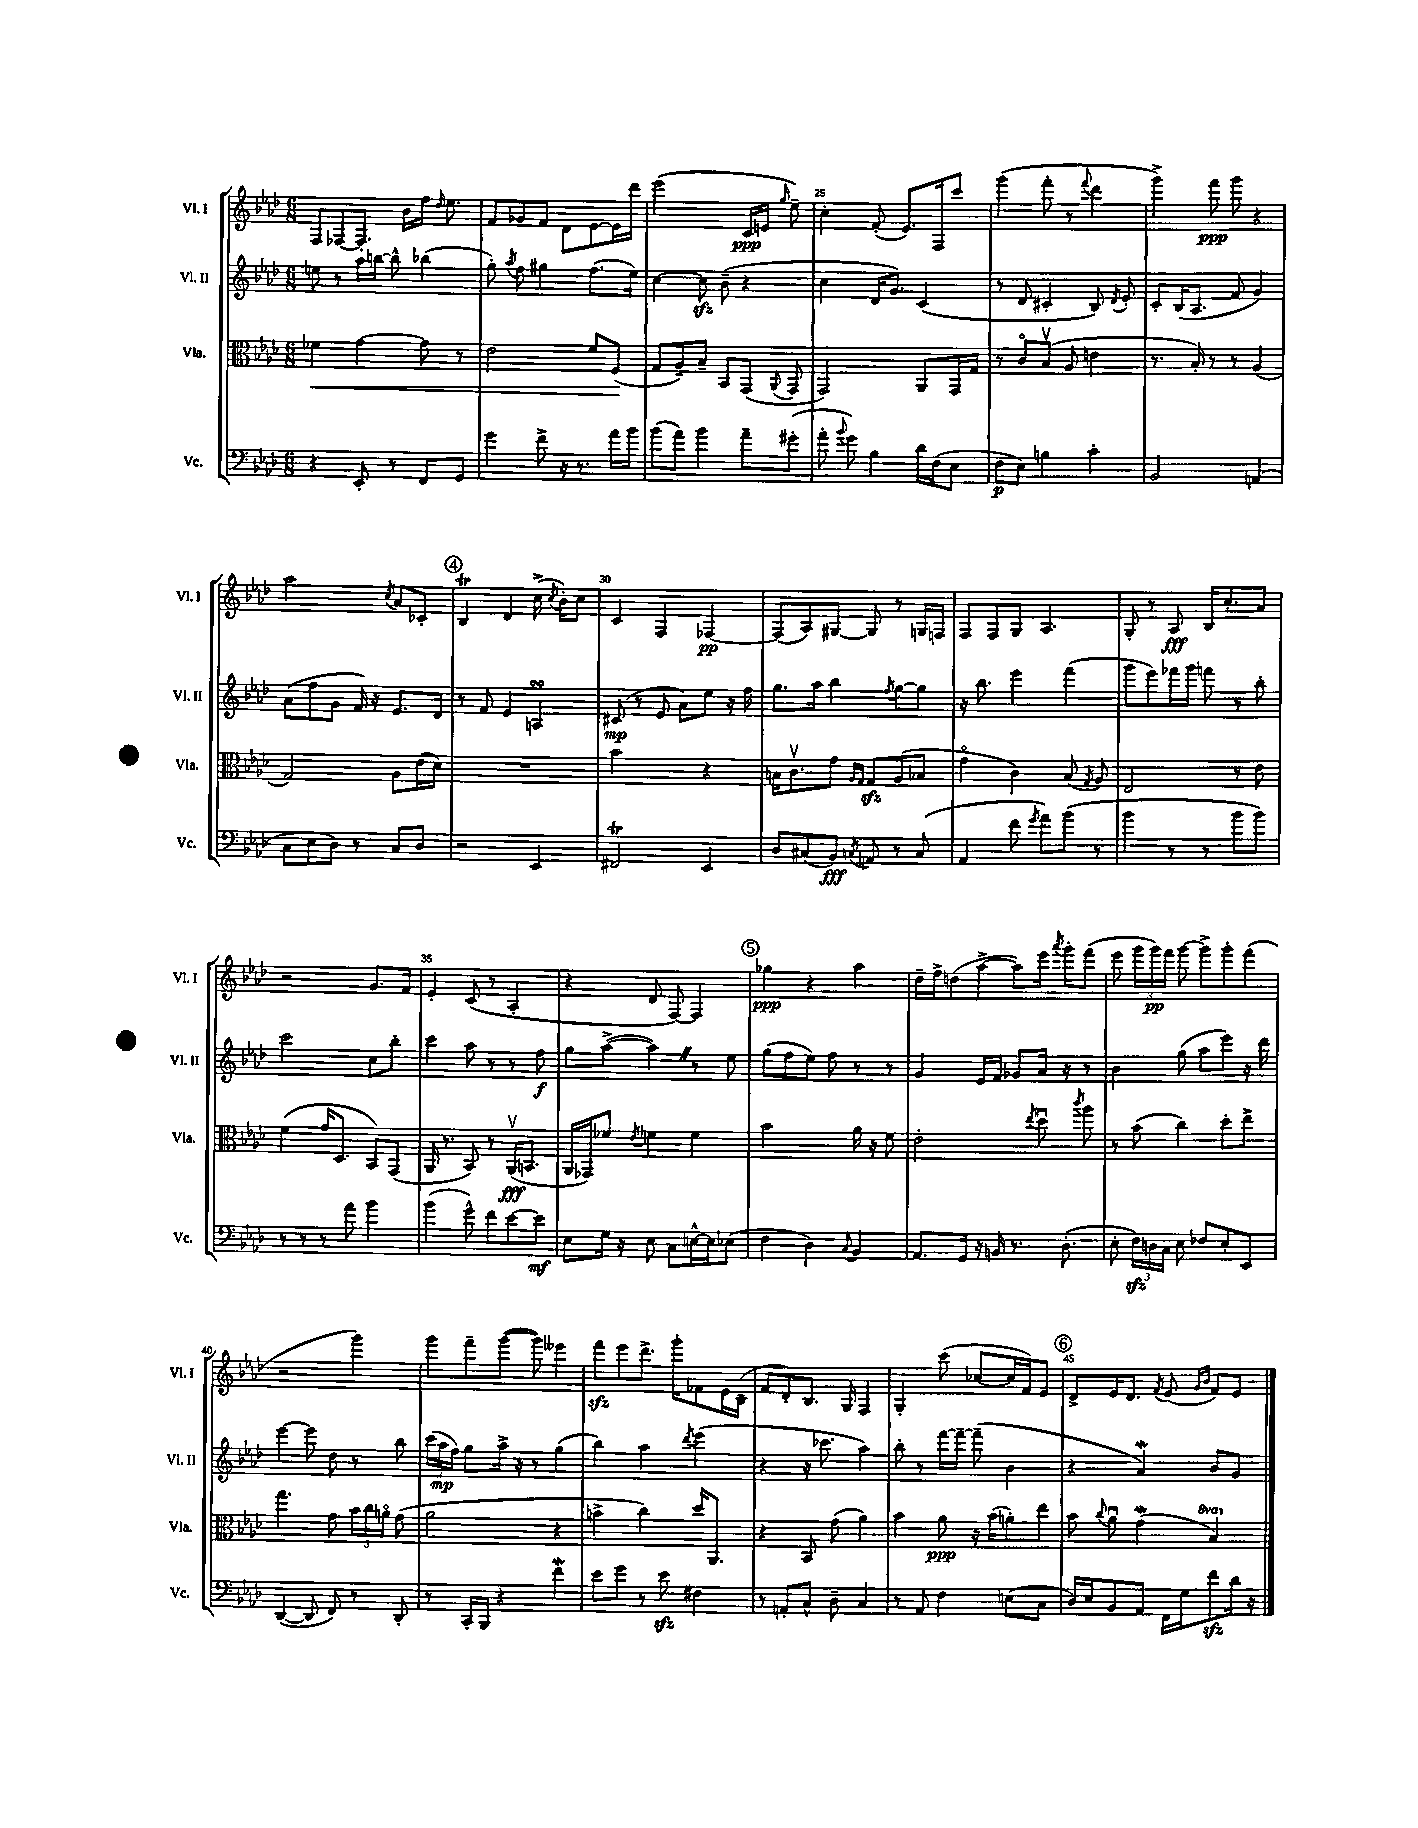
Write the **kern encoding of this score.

**kern	**dynam	**kern	**dynam	**kern	**dynam	**kern	**dynam
*part4	*part4	*part3	*part3	*part2	*part2	*part1	*part1
*staff4	*staff4	*staff3	*staff3	*staff2	*staff2	*staff1	*staff1
*I"Vc.	*	*I"Vla.	*	*I"Vl. II	*	*I"Vl. I	*
*I'Vc.	*	*I'Vla.	*	*I'Vl. II	*	*I'Vl. I	*
*clefF4	*	*clefC3	*	*clefG2	*	*clefG2	*
*k[b-e-a-d-]	*	*k[b-e-a-d-]	*	*k[b-e-a-d-]	*	*k[b-e-a-d-]	*
*M6/8	*	*M6/8	*	*M6/8	*	*M6/8	*
=22	=22	=22	=22	=22	=22	=22	=22
!	!	!	!LO:HP:b	!	!	!	!
4r	.	4f-X\	<	8een\	.	8F/L	.
.	.	.	.	8r	.	[8F-X/	.
8EE-'/	.	[4g\	.	16aa-\LL	.	8.F-'/J]	.
.	.	.	.	[16bbn\JJ	.	.	.
8r	.	.	.	8bb^^\]	.	.	.
.	.	.	.	.	.	16b-\LL	.
8FF/L	.	8g\]	.	(4bb-X\	.	16ff\JJ	.
.	.	.	.	.	.	16qqdd-/	.
.	.	.	.	.	.	8.ee-\	.
8GG/J	.	8r	.	.	.	.	.
=23	=23	=23	=23	=23	=23	=23	=23
4g\	.	2e-\	.	8gg'\)	.	8f/L	.
.	.	.	.	8qaa-/	.	.	.
.	.	.	.	8ff\	.	8g-X/	.
8f^\	.	.	.	4gg#X\	.	8f/J	.
16r	.	.	.	.	.	8d-\L	.
8.r	.	.	.	.	.	.	.
.	.	8f/L	.	(8.ff\L	.	[8e-\	.
16a-\LL	.	(8F/J	.	.	.	16e-\L]	.
16b-\JJ	.	.	.	16ee-\Jk)	.	16ddd-\JJ	.
.	.	.	[	.	.	.	.
=24	=24	=24	=24	=24	=24	=24	=24
(8b-\L	.	8G/L	.	[4cc\	.	(2eee-\	.
8a-\J)	.	8A-~/)	.	.	.	.	.
4b-\	.	8B-~/J	.	8cczz\]	.	.	.
.	.	8BB-/L	.	(8b-~\	.	.	.
8a-~\L	.	(8GG/J	.	4r	.	16c/LL	ppp
.	.	.	.	.	.	16en/JJ	.
.	.	8qqAA-/	.	.	.	16qqgg/	.
(8g#X'\J	.	8GG/	.	.	.	8ee-~\)	.
=25	=25	=25	=25	=25	=25	=25	=25
8a-'\	.	2GG/)	.	4cc\	.	4cc'\	.
8qqb-/	.	.	.	.	.	.	.
8g\)	.	.	.	.	.	.	.
4B-\	.	.	.	16d-/KL	.	(8f'/	.
.	.	.	.	8.g/J)	.	.	.
.	.	.	.	.	.	8.e-/L)	.
16d-\LL	.	8AA-/L	.	(4c/	.	.	.
(16F\J	.	.	.	.	.	16F/k	.
8E-\J	.	16GG/L	.	.	.	8ccc/J	.
.	.	16G/JJ	.	.	.	.	.
=26	=26	=26	=26	=26	=26	=26	=26
8F\L	p	8r	.	8r	.	(4ggg\	.
8E-\J)	.	8c/L	.	8d-/	.	.	.
4Bn\	.	(8B-v/J	.	4c#X'/	.	8fff'\	.
.	.	8A-/	.	.	.	8r	.
.	.	.	.	.	.	8qqfff/	.
4c'\	.	4en\	.	8B-/)	.	4ddd-\	.
.	.	.	.	8qd-/	.	.	.
.	.	.	.	8e-'/	.	.	.
=27	=27	=27	=27	=27	=27	=27	=27
2BB-/	.	8.r	.	8c'/L	.	4ggg^\)	.
.	.	.	.	(16B-/K	.	.	.
.	.	16B-'/)	.	8.A-/J	.	.	.
.	.	8r	.	.	.	8fff\	ppp
.	.	8r	.	8f/	.	8ggg\	.
(4AAn/	.	(4A-/	.	4g/)	.	4r	.
!!LO:LB:g=z
=28	=28	=28	=28	=28	=28	=28	=28
8C\L	.	2G/)	.	(8a-\L	.	2aa-\	.
8E-\	.	.	.	8ff\	.	.	.
8D-\J)	.	.	.	8g\J	.	.	.
8r	.	.	.	16f/)	.	.	.
.	.	.	.	16r	.	.	.
.	.	.	.	.	.	8qcc/	.
8C/L	.	8A-\L	.	8.e-/L	.	8a-/L	.
8D-/J	.	(16e-\L	.	.	.	8c-X'/J	.
.	.	16d-\JJ)	.	16d-/Jk	.	.	.
!!LO:REH:place=s1:t=4
=29	=29	=29	=29	=29	=29	=29	=29
2r	.	2.r	.	8r	.	4B-T/	.
.	.	.	.	8f/	.	.	.
.	.	.	.	4e-/	.	4d-/	.
4EE-/	.	.	.	4AnsSsS/	.	(16cc^\	.
.	.	.	.	.	.	8qcc/	.
.	.	.	.	.	.	16b-'\KL)	.
.	.	.	.	.	.	8cc\J	.
=30	=30	=30	=30	=30	=30	=30	=30
2FF#Xt/	.	2b-\	.	(8c#X/	mp	4c/	.
.	.	.	.	8r	.	.	.
.	.	.	.	8e-/	.	4F/	.
.	.	.	.	8a-\L)	.	.	.
4EE-/	.	4r	.	8ee-\J	.	[4F-X/	pp
.	.	.	.	16r	.	.	.
.	.	.	.	16ff\	.	.	.
=31	=31	=31	=31	=31	=31	=31	=31
8D-/L	.	16Bn\KL	.	8.gg\L	.	(8F-/L]	.
.	.	8.cv\	.	.	.	.	.
(8C#X/	.	.	.	.	.	8A-/)	.
.	.	.	.	16aa-\Jk	.	.	.
8BB-/J)	fff	8g\J	.	4bb-\	.	[8G#X/J	.
.	.	16qqA-/LL	.	.	.	.	.
8qCn/	.	16qqG/JJ	.	.	.	.	.
8AAn/	.	8Gzz/L	.	.	.	8G#/]	.
.	.	.	.	8qff/	.	.	.
8r	.	(8A-/	.	[8gg\L	.	8r	.
(8C/	.	8B-X/J	.	8gg\J]	.	16Gn/LL	.
.	.	.	.	.	.	16Fn/JJ	.
=32	=32	=32	=32	=32	=32	=32	=32
4AA-/	.	4g\	.	16r	.	8F/L	.
.	.	.	.	8.bb-\	.	.	.
.	.	.	.	.	.	8F/	.
8f\	.	4c\)	.	4eee-\	.	8G/J	.
8qg/	.	.	.	.	.	.	.
8a-\L)	.	.	.	.	.	4.A-/	.
(8b-\J	.	(8B-/	.	(4fff\	.	.	.
.	.	8qG/	.	.	.	.	.
8r	.	8A-/)	.	.	.	.	.
=33	=33	=33	=33	=33	=33	=33	=33
4b-\	.	2E-/	.	8ggg\L	.	8G'/	.
.	.	.	.	8eee-\)	.	8r	.
8r	.	.	.	16fff-X\L	.	8A-/	fff
.	.	.	.	16ggg\JJ	.	.	.
8r	.	.	.	8fffn\	.	16B-/KL	.
.	.	.	.	.	.	8.cc'/	.
8b-\L	.	8r	.	8r	.	.	.
8b-\J)	.	8e-\	.	8bb-'\	.	8a-/J	.
!!LO:LB:g=z
=34	=34	=34	=34	=34	=34	=34	=34
8r	.	(4f\	.	2ccc\	.	2r	.
8r	.	.	.	.	.	.	.
8r	.	16g/KL	.	.	.	.	.
.	.	8.D-/J	.	.	.	.	.
8a-\	.	.	.	.	.	.	.
4b-\	.	8BB-/L)	.	8cc\L	.	8.g/L	.
.	.	(8GG/J	.	8bb-'\J	.	.	.
.	.	.	.	.	.	16f/Jk	.
=35	=35	=35	=35	=35	=35	=35	=35
(4b-\	.	16AA-/	.	4ccc\	.	4e-'/	.
.	.	8.r	.	.	.	.	.
8g^^\)	.	8BB-/)	.	8aa-\	.	(8c/	.
8f\L	.	8r	.	8r	.	8r	.
[8e-\	.	(16AA-v/KL	fff	8r	.	4A-'/	.
.	.	8.BBn/J	.	.	.	.	.
8e-\J]	mf	.	.	8ff\	f	.	.
=36	=36	=36	=36	=36	=36	=36	=36
8E-\L	.	16AA-/LL	.	8gg\L	.	4r	.
.	.	16GG-X/J)	.	.	.	.	.
16G\Jk	.	8f-X/J	.	([8aa-^\J	.	.	.
16r	.	.	.	.	.	.	.
.	.	8qe-/	.	.	.	.	.
8E-\	.	4fn\	.	4aa-Z\])	.	8d-/	.
8C\L	.	.	.	.	.	[8F/)	.
[16En^^\L	.	4f\	.	8r	.	4F/]	.
16E\J]	.	.	.	.	.	.	.
(8E-X\J	.	.	.	8ee-\	.	.	.
!!LO:REH:place=s1:t=5
=37	=37	=37	=37	=37	=37	=37	=37
4F\	.	2b-\	.	(8gg\L	.	4gg-X\	ppp
.	.	.	.	8ff\	.	.	.
4D-\)	.	.	.	8ee-\J)	.	4r	.
.	.	.	.	8ff\	.	.	.
8qqC/	.	.	.	.	.	.	.
4BB-/	.	16a-\	.	8r	.	4aa-\	.
.	.	16r	.	.	.	.	.
.	.	8f\	.	8r	.	.	.
=38	=38	=38	=38	=38	=38	=38	=38
8.AA-/L	.	2e-'\	.	4g/	.	16dd-~\LL	.
.	.	.	.	.	.	16ff^\J	.
.	.	.	.	.	.	(8ddn\	.
16GG/Jk	.	.	.	.	.	.	.
16r	.	.	.	16e-/LL	.	[8aa-^\J	.
16BBn/	.	.	.	16f/JJ	.	.	.
8.r	.	.	.	8g-X/L	.	8aa-\L])	.
.	.	8qee-/	.	.	.	.	.
.	.	8dd-u\	.	16a-/Jk	.	16eee-\Jk	.
.	.	.	.	.	.	8qaaa-/	.
(8.D-'\	.	.	.	16r	.	16ggg'\KL	.
.	.	8qccc/	.	.	.	.	.
.	.	8aa-\	.	8r	.	(8fff\J	.
=39	=39	=39	=39	=39	=39	=39	=39
8E-'\	.	8r	.	4b-\	.	8eee-\	.
24Fzz\LL)	.	(8b-\	.	.	.	24ggg\LL	.
24Dn\	.	.	.	.	.	24ggg\)	pp
24C\JJ	.	.	.	.	.	24fff\JJ	.
8E-\	.	4cc\)	.	(8gg\	.	[8ggg\	.
8F-X/L	.	.	.	8aa-\L	.	8ggg^\L]	.
8E-'/	.	8dd-'\L	.	8eee-\J)	.	8ggg'\	.
8EE-/J	.	8ee-^\J	.	16r	.	(8fff\J	.
.	.	.	.	16ddd-\	.	.	.
!!LO:LB:g=z
=40	=40	=40	=40	=40	=40	=40	=40
([4DD-/	.	4.gg\	.	[4eee-\	.	2r	.
8DD-/]	.	.	.	8eee-\]	.	.	.
8FF/)	.	8g\	.	8dd-\	.	.	.
8r	.	24b-\LL	.	8r	.	4ggg\)	.
.	.	24cc\	.	.	.	.	.
.	.	24an\JJ	.	.	.	.	.
8DD-'/	.	(8g\	.	8bb-\	.	.	.
=41	=41	=41	=41	=41	=41	=41	=41
8r	.	2a-\	.	(24ccc\LL	.	8ggg\L	.
.	.	.	.	24aa-\	mp	.	.
.	.	.	.	24ff\JJ)	.	.	.
16CC'/LL	.	.	.	8gg\L	.	8fff~\	.
16BBB-/JJ	.	.	.	.	.	.	.
4r	.	.	.	16aa-^\Jk	.	([8ggg\J	.
.	.	.	.	16r	.	.	.
.	.	.	.	8r	.	8ggg\])	.
4fW\	.	4r	.	(4gg\	.	4eee--X\	.
=42	=42	=42	=42	=42	=42	=42	=42
8e-\L	.	4bn^\	.	4bb-\)	.	8fffzz\L	.
8g\J	.	.	.	.	.	8eee-\	.
8r	.	4cc\)	.	4aa-\	.	8.ddd-^\J	.
8e-zz\	.	.	.	.	.	.	.
.	.	.	.	.	.	16ggg'\KL	.
.	.	.	.	8qddd-/	.	.	.
4F#X\	.	16dd-/KL	.	(4eee-\	.	8f-X\	.
.	.	8.AA-/J	.	.	.	.	.
.	.	.	.	.	.	16e-\L	.
.	.	.	.	.	.	(16B-~\JJ	.
=43	=43	=43	=43	=43	=43	=43	=43
8r	.	4r	.	4r	.	8f/L	.
8AAn'/L	.	.	.	.	.	8d-'/)	.
8C^^/J	.	8BB-/	.	16r	.	8.B-/J	.
.	.	.	.	8.ccc-X\	.	.	.
8D-~\	.	(8g\	.	.	.	.	.
.	.	.	.	.	.	16G/	.
4C/	.	4a-\)	.	4aa-\)	.	4F/	.
=44	=44	=44	=44	=44	=44	=44	=44
8r	.	4b-\	.	8bb-'\	.	4G'/	.
8AA-/	.	.	.	8r	.	.	.
4F\	.	8a-\	ppp	[16fff\LL	.	(8ccc\	.
.	.	.	.	16fff~\JJ_	.	.	.
.	.	16r	.	(8fff~\]	.	[8cc-X/L	.
.	.	(16b-\KL	.	.	.	.	.
(8En\L	.	8an'\)	.	4b-\	.	16cc-/L]	.
.	.	.	.	.	.	16f/J)	.
8C\J	.	8ee-\J	.	.	.	8e-/J	.
!!LO:REH:place=s1:t=6
=45	=45	=45	=45	=45	=45	=45	=45
16D-/LL)	.	8b-\	.	4r	.	8d-^/L	.
16E-/J	.	.	.	.	.	.	.
.	.	8qqcc/	.	.	.	.	.
8BB-/	.	8a-u\	.	.	.	16e-/K	.
.	.	.	.	.	.	8.d-/J	.
8AA-/J	.	(4gW\	.	4a-w/)	.	.	.
.	.	.	.	.	.	8qf/	.
16FF\LL	.	.	.	.	.	(8e-/	.
16G\J	.	.	.	.	.	.	.
.	.	.	.	.	.	16qqg/LL	.
.	.	.	.	.	.	16qqb-/JJ	.
*	*	*8va	*	*	*	*	*
8fzz\	.	4b-/)	.	8b-/L	.	8f/L)	.
16d-\Jk	.	.	.	8g/J	.	8e-/J	.
16r	.	.	.	.	.	.	.
*	*	*X8va	*	*	*	*	*
==	==	==	==	==	==	==	==
*-	*-	*-	*-	*-	*-	*-	*-
